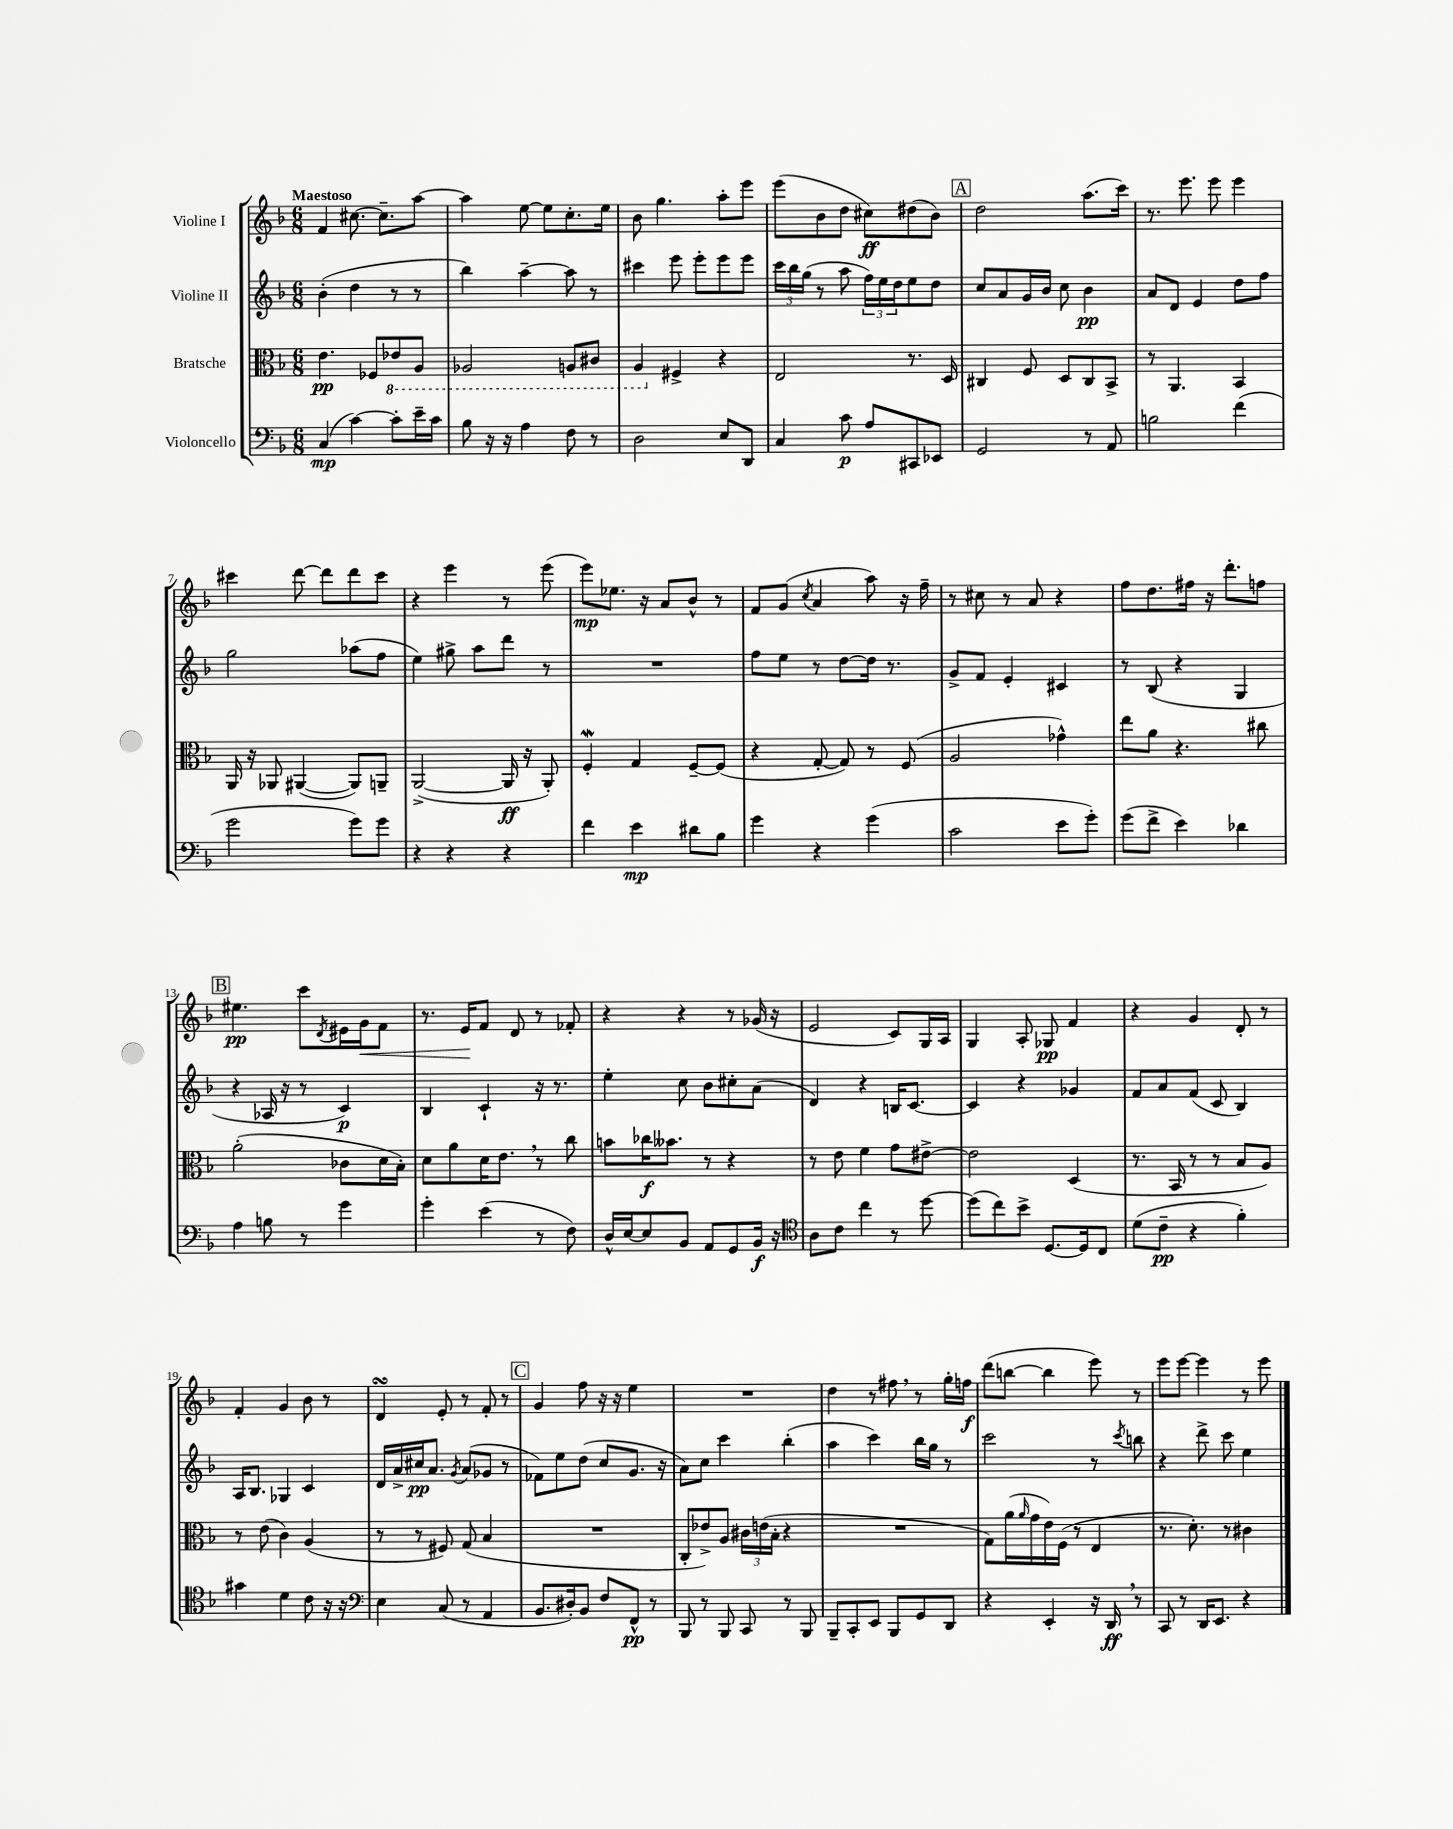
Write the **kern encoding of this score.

**kern	**dynam	**kern	**dynam	**kern	**dynam	**kern	**dynam
*part4	*part4	*part3	*part3	*part2	*part2	*part1	*part1
*staff4	*staff4	*staff3	*staff3	*staff2	*staff2	*staff1	*staff1
*I"Violoncello	*	*I"Bratsche	*	*I"Violine II	*	*I"Violine I	*
*clefF4	*	*clefC3	*	*clefG2	*	*clefG2	*
*k[b-]	*	*k[b-]	*	*k[b-]	*	*k[b-]	*
*M6/8	*	*M6/8	*	*M6/8	*	*M6/8	*
=1	=1	=1	=1	=1	=1	=1	=1
!	!	!	!	!	!	!LO:TX:a:B:t=Maestoso	!
(4C/	mp	4.e\	pp	(4b-'\	.	4f/	.
[4c\)	.	.	.	4dd\	.	[8.cc#X\	.
.	.	8F-X/L	.	.	.	.	.
.	.	.	.	.	.	8.cc#~\L]	.
*	*	*8ba	*	*	*	*	*
8c'\L]	.	8E-X/	.	8r	.	.	.
16e~\L	.	8AA/J	.	8r	.	[8aa\J	.
16c\JJ	.	.	.	.	.	.	.
=2	=2	=2	=2	=2	=2	=2	=2
8B-\	.	2AA-X/	.	4bb-\)	.	4aa\]	.
16r	.	.	.	.	.	.	.
16r	.	.	.	.	.	.	.
4A\	.	.	.	[4aa~\	.	[8ee\	.
.	.	.	.	.	.	8ee\L]	.
8F\	.	8AAn/L	.	8aa\]	.	8.cc'\	.
8r	.	8C#X/J	.	8r	.	.	.
.	.	.	.	.	.	16ee\Jk	.
=3	=3	=3	=3	=3	=3	=3	=3
2D\	.	4AA/	.	4ccc#X\	.	8b-\	.
.	.	.	.	.	.	4.gg\	.
*	*	*X8ba	*	*	*	*	*
.	.	4F#X^/	.	8eee\	.	.	.
.	.	.	.	8eee'\L	.	.	.
8E/L	.	4r	.	8eee\	.	8aa'\L	.
8DD/J	.	.	.	8eee\J	.	8eee\J	.
=4	=4	=4	=4	=4	=4	=4	=4
4C/	.	2E/	.	24ccc\LL	.	(8eee\L	.
.	.	.	.	24bb-\	.	.	.
.	.	.	.	(24gg\JJ	.	.	.
.	.	.	.	8r	.	8b-\	.
8c\	p	.	.	8aa\	.	8dd\J	.
8A/L	.	.	.	24ff\LL)	.	8cc#X\L)	ff
.	.	.	.	24ee\	.	.	.
.	.	.	.	24dd\J	.	.	.
8CC#X/	.	8.r	.	8ee\	.	(8dd#X\	.
8EE-X/J	.	.	.	8dd\J	.	8b-\J)	.
.	.	16D/	.	.	.	.	.
!!LO:REH:place=s1:t=A
=5	=5	=5	=5	=5	=5	=5	=5
2GG/	.	4C#X/	.	8cc/L	.	2dd\	.
.	.	.	.	8a/	.	.	.
.	.	8F/	.	16g/L	.	.	.
.	.	.	.	16b-/JJ	.	.	.
.	.	8D/L	.	8cc\	.	.	.
8r	.	8C#/	.	4b-\	pp	(8.aa\L	.
8AA/	.	8BB-^/J	.	.	.	.	.
.	.	.	.	.	.	16ccc\Jk)	.
=6	=6	=6	=6	=6	=6	=6	=6
2Bn\	.	8r	.	8a/L	.	8.r	.
.	.	4.AA/	.	8d/J	.	.	.
.	.	.	.	.	.	8.eee\	.
.	.	.	.	4e/	.	.	.
.	.	.	.	.	.	8eee\	.
(4f\	.	4BB-/	.	8dd\L	.	4eee\	.
.	.	.	.	8ff\J	.	.	.
!!LO:LB:g=z
=7	=7	=7	=7	=7	=7	=7	=7
2g\	.	16AA/	.	2gg\	.	4ccc#X\	.
.	.	16r	.	.	.	.	.
.	.	8AA-X/	.	.	.	.	.
.	.	([4AA#X/	.	.	.	[8ddd\	.
.	.	.	.	.	.	8ddd\L]	.
8g\L)	.	8AA#/L])	.	(8aa-X\L	.	8ddd\	.
8g\J	.	8AAn~/J	.	8ff\J	.	8ccc#\J	.
=8	=8	=8	=8	=8	=8	=8	=8
4r	.	([2AA^/	.	4ee\)	.	4r	.
4r	.	.	.	8gg#X^\	.	4eee\	.
.	.	.	.	8aa\L	.	.	.
4r	.	16AA/]	ff	8ddd\J	.	8r	.
.	.	16r	.	.	.	.	.
.	.	8AA'/)	.	8r	.	(8eee\	.
=9	=9	=9	=9	=9	=9	=9	=9
4f\	.	4Fw'/	.	2.r	.	8eee\L)	mp
.	.	.	.	.	.	8.ee-X\J	.
4e\	mp	4G/	.	.	.	.	.
.	.	.	.	.	.	16r	.
.	.	.	.	.	.	8a/L	.
8d#X\L	.	[8F~/L	.	.	.	8b-^^/J	.
8B-\J	.	(8F/J]	.	.	.	8r	.
=10	=10	=10	=10	=10	=10	=10	=10
4g\	.	4r	.	8ff\L	.	8f/L	.
.	.	.	.	8ee\J	.	(8g/J	.
.	.	.	.	.	.	8qcc/	.
4r	.	[8G'/	.	8r	.	4a/	.
.	.	8G/])	.	[8dd\L	.	.	.
(4g\	.	8r	.	16dd\Jk]	.	8aa\)	.
.	.	.	.	8.r	.	.	.
.	.	(8F/	.	.	.	16r	.
.	.	.	.	.	.	16ff~\	.
=11	=11	=11	=11	=11	=11	=11	=11
2c\	.	2A/	.	8g^/L	.	8r	.
.	.	.	.	8f/J	.	8cc#X\	.
.	.	.	.	4e'/	.	8r	.
.	.	.	.	.	.	8a/	.
8e\L	.	4g-X^^\)	.	4c#X/	.	4r	.
8g'\J)	.	.	.	.	.	.	.
=12	=12	=12	=12	=12	=12	=12	=12
(8g\L	.	8ee\L	.	8r	.	8ff\L	.
8f^\J	.	8a\J	.	(8B-/	.	8.dd\	.
4e\)	.	4.r	.	4r	.	.	.
.	.	.	.	.	.	16ff#X\Jk	.
.	.	.	.	.	.	16r	.
.	.	.	.	.	.	8.ddd'\L	.
4d-X\	.	.	.	4G/	.	.	.
.	.	8cc#X\	.	.	.	8ffn\J	.
!!LO:LB:g=z
!!LO:REH:place=s1:t=B
=13	=13	=13	=13	=13	=13	=13	=13
4A\	.	(2a'\	.	4r	.	4.ee#X\	pp
8Bn\	.	.	.	16A-X/	.	.	.
.	.	.	.	16r	.	.	.
8r	.	.	.	8r	.	8ccc\L	.
.	.	.	.	.	.	8qd/	.
4g\	.	8c-X\L	.	4c/)	p	16e#X\L	.
!	!	!	!	!	!	!	!LO:HP:b
.	.	.	.	.	.	16g\J	<
.	.	16d\L	.	.	.	8f\J	.
.	.	16B-'\JJ)	.	.	.	.	.
=14	=14	=14	=14	=14	=14	=14	=14
4g'\	.	8d\L	.	4B-/	.	8.r	.
.	.	8a\	.	.	.	.	.
.	.	.	.	.	.	16e/KL	.
(4e\	.	16d\K	.	4c`/	.	8f/J	[
.	.	8.e,\J	.	.	.	.	.
.	.	.	.	.	.	8d/	.
8r	.	8r	.	16r	.	8r	.
.	.	.	.	8.r	.	.	.
8F\)	.	8cc\	.	.	.	8f-X'/	.
=15	=15	=15	=15	=15	=15	=15	=15
16D^^/LL	.	8bn\L	.	4ee'\	.	4r	.
[16E/J	.	.	.	.	.	.	.
8E/]	.	16cc-X\K	f	.	.	.	.
.	.	8.b--X\J	.	.	.	.	.
8BB-/J	.	.	.	8cc\	.	4r	.
8AA/L	.	8r	.	8b-\L	.	.	.
8GG/	.	4r	.	8cc#X'\	.	8r	.
16BB-/Jk	f	.	.	(8a\J	.	(16g-X/	.
16r	.	.	.	.	.	16r	.
=16	=16	=16	=16	=16	=16	=16	=16
*clefC4	*	*	*	*	*	*	*
8A\L	.	8r	.	4d/)	.	2e/	.
8c\J	.	8e\	.	.	.	.	.
4cc\	.	4f\	.	4r	.	.	.
8r	.	8g\L	.	16Bn/KL	.	8c/L)	.
.	.	.	.	[8.c/J	.	.	.
[8dd\	.	[8e#X^\J	.	.	.	16G/L	.
.	.	.	.	.	.	16A/JJ	.
=17	=17	=17	=17	=17	=17	=17	=17
(8dd\L]	.	2e#\]	.	4c/]	.	4G/	.
8cc\)	.	.	.	.	.	.	.
8b-^\J	.	.	.	4r	.	8A'/	.
[8.D/L	.	.	.	.	.	8G-X/	pp
.	.	(4D/	.	4g-X/	.	4f/	.
16D/k]	.	.	.	.	.	.	.
8C/J	.	.	.	.	.	.	.
=18	=18	=18	=18	=18	=18	=18	=18
(8d\L	.	8.r	.	8f/L	.	4r	.
8c~\J	pp	.	.	8a/	.	.	.
.	.	16BB-/	.	.	.	.	.
4r	.	8r	.	(8f/J	.	4g/	.
.	.	8r	.	8c/	.	.	.
4f'\)	.	8B-/L	.	4B-/)	.	8d'/	.
.	.	8A/J)	.	.	.	8r	.
!!LO:LB:g=z
=19	=19	=19	=19	=19	=19	=19	=19
4g#X\	.	8r	.	16A/KL	.	4f'/	.
.	.	.	.	8.B-/J	.	.	.
.	.	(8e\	.	.	.	.	.
4d\	.	4c\)	.	4G-X/	.	4g/	.
8c\	.	(4A/	.	4c/	.	8b-\	.
16r	.	.	.	.	.	8r	.
16r	.	.	.	.	.	.	.
=20	=20	=20	=20	=20	=20	=20	=20
*clefF4	*	*	*	*	*	*	*
4E\	.	8r	.	16d/LL	.	4dsSSS/	.
.	.	.	.	16a^/	.	.	.
.	.	8r	.	16cc#X/J	pp	.	.
.	.	.	.	8.a/J	.	.	.
(8C/	.	8F#X/)	.	.	.	8e'/	.
.	.	.	.	8qg/	.	.	.
8r	.	(8G/	.	(8a/L	.	8r	.
4AA/	.	4B-/	.	8g-X/J	.	8f'/	.
.	.	.	.	8r	.	8r	.
!!LO:REH:place=s1:t=C
=21	=21	=21	=21	=21	=21	=21	=21
8.BB-/L	.	2.r	.	8f-X\L)	.	4g/	.
.	.	.	.	8ee\	.	.	.
16D#X'/k)	.	.	.	.	.	.	.
8BB-/J	.	.	.	(8dd\J	.	8ff\	.
8F/L	.	.	.	8cc/L	.	16r	.
.	.	.	.	.	.	16r	.
8FF^^/J	pp	.	.	8.g/J	.	4ee\	.
8r	.	.	.	.	.	.	.
.	.	.	.	16r	.	.	.
=22	=22	=22	=22	=22	=22	=22	=22
8BBB-/	.	8C'/L	.	8a\L)	.	2.r	.
8r	.	8e-X^/)	.	8cc\J	.	.	.
8BBB-/	.	8A/J	.	4ccc\	.	.	.
8CC/	.	24c#X\LL	.	.	.	.	.
.	.	(24en\	.	.	.	.	.
.	.	24B-'\JJ	.	.	.	.	.
8r	.	4r	.	(4bb-'\	.	.	.
8BBB-/	.	.	.	.	.	.	.
=23	=23	=23	=23	=23	=23	=23	=23
8BBB-~/L	.	2.r	.	4aa\	.	4dd\	.
8CC'/	.	.	.	.	.	.	.
8EE/J	.	.	.	4ccc\)	.	8r	.
8BBB-/L	.	.	.	.	.	8ff#X,\	.
8GG/	.	.	.	16bb-\LL	.	8r	.
.	.	.	.	16gg\JJ	.	.	.
8DD/J	.	.	.	8r	.	16gg'\LL	.
.	.	.	.	.	.	16ffn\JJ	f
=24	=24	=24	=24	=24	=24	=24	=24
4r	.	8G\L)	.	2ccc\	.	(8ddd\L	.
.	.	(16a\L	.	.	.	[8bbn\J	.
.	.	16qqa/	.	.	.	.	.
.	.	16g\	.	.	.	.	.
4EE'/	.	16e\)	.	.	.	4bb\]	.
.	.	(16F\JJ	.	.	.	.	.
.	.	8r	.	.	.	.	.
16r	.	4E/	.	8r	.	8eee\)	.
16DD,/	ff	.	.	.	.	.	.
.	.	.	.	8qccc/	.	.	.
8r	.	.	.	8bbn\	.	8r	.
=25	=25	=25	=25	=25	=25	=25	=25
8CC/	.	8.r	.	4r	.	8eee\L	.
8r	.	.	.	.	.	[8eee\J	.
.	.	8.d'\)	.	.	.	.	.
16DD/KL	.	.	.	8ddd^\	.	4eee\]	.
8.EE/J	.	.	.	.	.	.	.
.	.	8r	.	8ccc\	.	.	.
4r	.	4c#X\	.	4ee\	.	8r	.
.	.	.	.	.	.	8eee\	.
==	==	==	==	==	==	==	==
*-	*-	*-	*-	*-	*-	*-	*-
